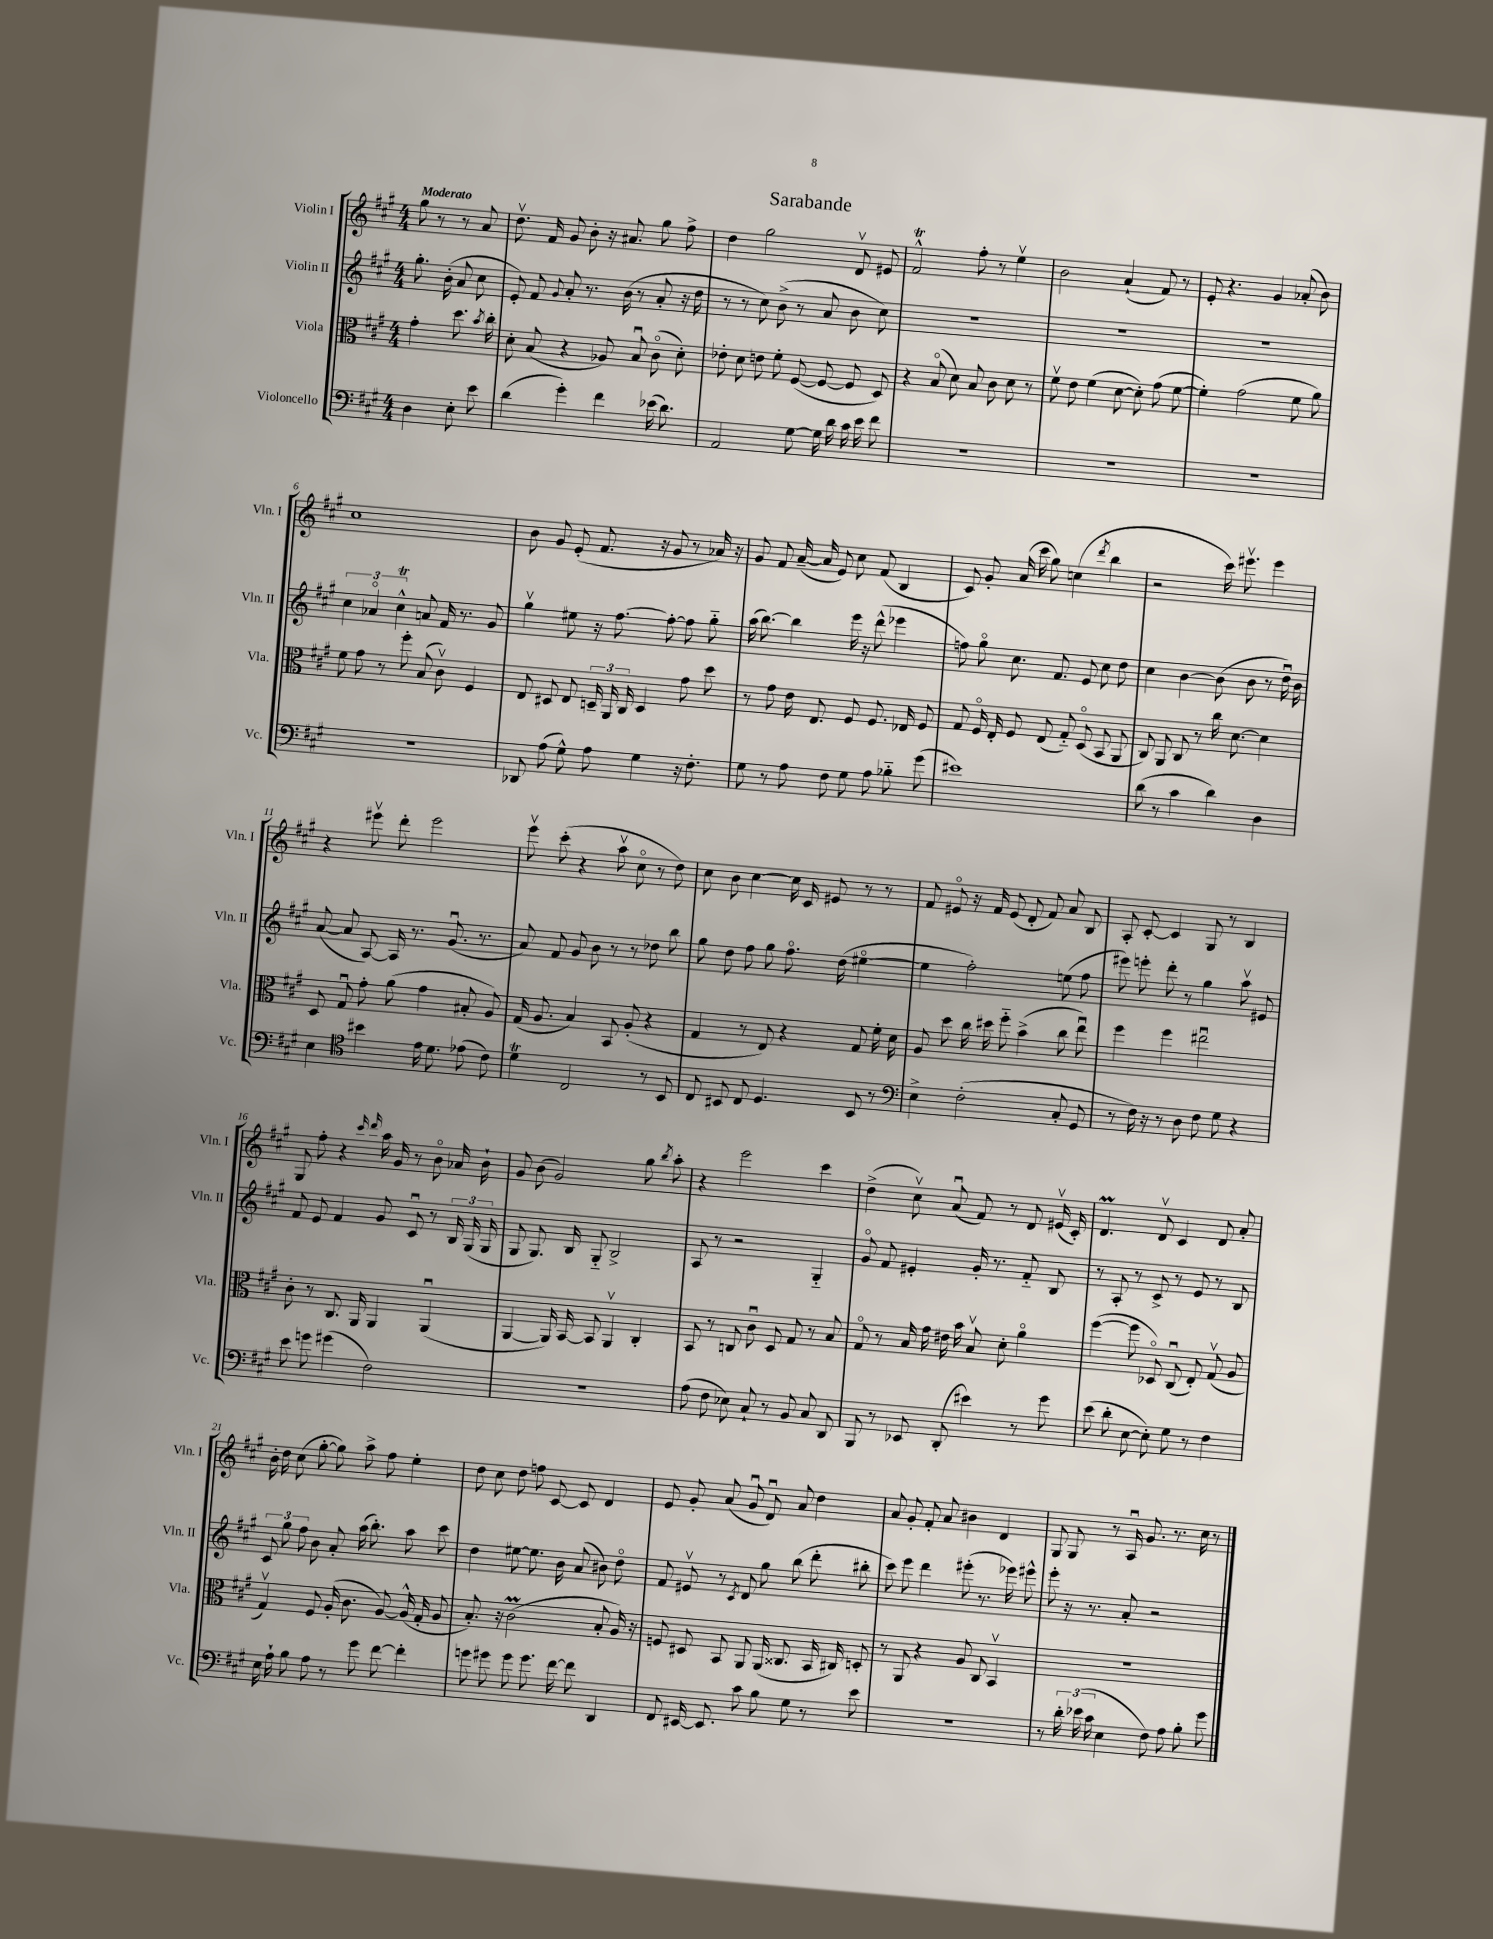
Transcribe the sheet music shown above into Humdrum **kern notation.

**kern	**kern	**kern	**kern
*staff4	*staff3	*staff2	*staff1
*clefF4	*clefC3	*clefG2	*clefG2
*k[f#c#g#]	*k[f#c#g#]	*k[f#c#g#]	*k[f#c#g#]
*M4/4	*M4/4	*M4/4	*M4/4
4D\	4g#'\	8.gg#'\	8gg#\
.	.	.	8r
.	.	(16b'\	.
8E'\	8.dd\	8a/	8r
8e\	.	8cc#\	8a/
.	8qb/	.	.
.	16cc#'\	.	.
=	=	=	=
(4d\	8d'\	8e'/)	8.ddv\
.	(8B/	8f#/	.
.	.	.	16f#/
.	.	8qqg#/	.
4g#'\)	4r	8a'/	8g#/
.	.	8.r	8b'\
4f#\	8A-/)	.	16r
.	.	(16b\	8.a#/
.	8Bu/	8r	.
(16e-\	(8c#o\	8a'/	8gg#\
8.d\)	.	.	.
.	8d'\)	16r	8ff#^\
.	.	16dd\	.
=	=	=	=
2AA/	8e-'\	8r	4dd\
.	8d\	8r	.
.	8e\	8cc#\)	2gg#\
.	8f#'\	(8b^\	.
[8G#\	([8F#/	8r	.
16G#\]	8F#/_	8a/	.
16d\	.	.	.
16c#\	8F#/]	8b\	8dv/
16e\	.	.	.
8f#\	8D/)	8cc#\)	8e#/
=	=	=	=
1r	4r	1r	2f#^^/
.	(8Bo/	.	.
.	8d\)	.	.
.	8B/	.	8ff#'\
.	8c#\	.	8r
.	8d\	.	4eev\
.	8r	.	.
=	=	=	=
1r	8f#v\	1r	2b\
.	8e\	.	.
.	(4f#\	.	.
.	[8d\	.	(4a`/
.	8d'\])	.	.
.	(8g#\	.	8f#/)
.	[8f#\	.	8r
=	=	=	=
1r	4f#'\])	1r	8e'/
.	.	.	4.r
.	(2g#\	.	.
.	.	.	4g#/
.	8f#\	.	(8a-'/
.	8a\)	.	8b\)
=	=	=	=
1r	8f#\	6cc#\	1cc#
.	8g#\	.	.
.	.	6a-o/	.
.	8r	.	.
.	.	6cc#^^\	.
.	8ff#'\	.	.
.	(8B/	8a/	.
.	8c#v\)	16f#/	.
.	.	8.r	.
.	4F#/	.	.
.	.	8g#/	.
=	=	=	=
8DD-/	8E/	4gg#v\	8b\
(8A\	8D#/	.	8g#/
8G#^^\)	8E/	8ee#\	(8e'/
8A\	24D~/	16r	8.f#/
.	24AA/	.	.
.	.	[8.ff#\	.
.	24C#/	.	.
4G#\	4D/	.	.
.	.	.	16r
.	.	8ff#'\_	8g#/
16r	8g#\	8ff#\]	8r
8.F#'\	.	.	.
.	8dd\	8gg#'~\	16a-/)
.	.	.	16r
=	=	=	=
8G#\	8r	(16aa\	8g#/
.	.	[8.bb\)	.
8r	8g#\	.	8f#/
8A\	16e\	4bb\]	([16a~/
.	8.E/	.	16a/]
8F#\	.	.	8e/)
8G#\	8F#/	16eee\	8cc#\
.	.	16r	.
8A\	8.F#/	(8ddd^^\	(8f#/
8B-'~\	.	4eee-\	4B/
.	16E-/	.	.
(8g#\	8F#/	.	.
=	=	=	=
1e#)	8G#/	8ff\)	8c#/)
.	16F#o/	8gg#o\	8g#'/
.	16E'/	.	.
.	8F#/	8.cc#\	(16a/
.	.	.	16ccc#\
.	(8E/	.	8gg#\)
.	.	8.f#/	.
.	8G#'~/)	.	(4cc\
.	(8Do/	8e/	.
.	.	.	8qddd/
.	8BB/	8cc#\	4bb\
.	8AA/	8dd\	.
=	=	=	=
(8d\	8C#/)	4cc#\	2r
8r	8AA/	.	.
4c#\	8C#/	[4b\	.
.	8r	.	.
4d\)	16cc#\	(8b\]	16ccc#\)
.	[8.d\	.	8.eee#v\
.	.	8b\	.
4D\	4d\]	8r	4eee#\
.	.	16ddu\)	.
.	.	16b\	.
=	=	=	=
4E\	8D/	([8a/	4r
.	8G#u/	8a/]	.
*clefC4	*	*	*
4b#\	8g#'\	[8A/)	8eee#v\
.	(8a\	16A/]	8ddd'\
.	.	8.r	.
16e\	4g#\	.	2eee#\
8.d\	.	.	.
.	.	(8.g#u/	.
(8e-\	8B#'/	.	.
.	.	8.r	.
8c#\)	8A/)	.	.
=	=	=	=
4d\	(16G#/	8a/)	8eeev\
.	8.A/	.	.
.	.	8f#/	(8ccc#'\
2C#/	4B/)	8g#/	4r
.	.	8b\	.
.	8BB/	8r	8aav\
.	(8A'/	8r	8cc#o\
8r	4r	8dd-\	8r
8BB/	.	8bb\	8dd\)
=	=	=	=
8C#/	4G#/	8gg#\	8cc#\
8BB#/	.	8dd\	8b\
8C#/	8r	8ff#\	[4cc#\
4.D/	8E/)	8gg#\	.
.	4r	8.ff#o\	16cc#\]
.	.	.	16c#/
.	.	.	8e#/
.	.	(16dd\	.
8BB#/	8G#/	[4ee#o\	8r
8r	16f#'\	.	8r
.	16d\	.	.
=	=	=	=
*clefF4	*	*	*
4E^\	8A/	4ee#\]	8f#/
.	8dd\	.	8e#o/
(2F#'\	16cc#\	2ff#'\)	16r
.	16dd#\	.	16f#/
.	8ff#'~\	.	(8e#/
.	(4b^\	.	8d'/
.	.	.	8f#/)
8C#'/	8cc#\	(8ee\	8a/
8GG#/	8eeu\)	8ff#\	8B/
=	=	=	=
8r	4ff#\	8eee#\)	8A'/
16F#\)	.	8eee'\	[8c#'/
16r	.	.	.
8r	4ff#\	8ddd'\	4c#/]
8D\	.	8r	.
8F#\	2ee#u\	4gg#\	8G#/
8G#\	.	.	8r
4r	.	8aav\	4B/
.	.	8e#/	.
=	=	=	=
8e\	8c#'\	8f#/	8G#/
8g\	8r	8e/	8ff#'\
(4g#\	8.C#/	4f#/	4r
.	16AA/	.	.
.	.	.	16qqccc#/
.	.	.	16qqddd/
2F#\)	4AA/	8g#/	16aa\
.	.	.	16g#/
.	.	8c#u/	8r
.	(4AAu/	8r	8bo\
.	.	24B/	16a-/
.	.	(24G#/	.
.	.	.	16b`\
.	.	24G#/	.
=	=	=	=
1r	[4AA/	8G#/	8g#/
.	.	8.G#/)	(8b\
.	16AA/])	.	2g#/)
.	[16BB/	16B/	.
.	8BB/]	8G#'~/	.
.	4AAv/	2B^/	.
.	4C#'/	.	8gg#\
.	.	.	8qbb/
.	.	.	8aa'\
=	=	=	=
(8A\	8BB/	8A/	4r
8F#\	8r	8r	.
8E-\)	8C/	2r	2eee\
8C#`/	8c#u\	.	.
8r	8D/	.	.
8BB/	8G#/	.	.
8C#/	8r	4G#'~/	4ccc#\
8DD/	8B/	.	.
=	=	=	=
8BBB/	8G#o/	8g#o/	(4dd^\
8r	8r	8f#/	.
8EE-/	16B/	4e#'/	8cc#v\)
.	16g#\	.	.
(8DD'/	16e#\	.	(8au/
.	16b\	.	.
4e#\)	8Bv/	16g#'/	8f#/)
.	.	8.r	.
.	8d'\	.	8r
8r	4ao\	8f#'~/	8d/
8g#\	.	8B/	(16e#v/
.	.	.	16c#'/)
=	=	=	=
(8e\	([4ff#\	8r	4.d/
8d'\	.	8A'/	.
[8E\	8ff#\]	8r	.
8E'\])	8D-o/)	8c#^/	8dv/
8G#\	(8C#u/	8r	4c#/
8r	8E'/)	8e/	.
4F#\	(8G#v/	8r	8d/
.	8A/	8B/	8a'/
=	=	=	=
16E\	4G#v/)	12c#/	16b'\
16A`\	.	.	16dd\
.	.	12gg#\	.
8B\	.	.	(8cc#\
.	.	12ff#\	.
8A\	8F#/	8b\	[8gg#'\
8r	(16A'/	8a'/	8gg#\])
.	8.c#\	.	.
8g#\	.	(16aa\	8aa^\
.	.	8.bb'\)	.
[8f#\	[8A/)	.	8ff#\
4f#'\]	(16A^^/]	8aa\	4ee'\
.	16G#'/	.	.
.	8A/	8ccc#\	.
=	=	=	=
8g\	8.B'/)	4dd\	8dd\
8g#\	.	.	8cc#\
.	16r	.	.
8g#\	(2c#\	[8ee#\	8dd\
8.g#\	.	8.ee#\]	8ff\
.	.	.	[8c#/
[16f#\	.	16b\	.
8f#\]	.	(8a/	8c#/]
4DD/	8B'/	8b#\)	4d/
.	16A/)	8ddo\	.
.	16r	.	.
=	=	=	=
8FF#/	8F/	8f#/	8e/
[16EE#/	8D#/	8e#v/	8g#'/
8.EE#/]	.	.	.
.	8BB/	8r	(8a/
.	.	8qc#/	.
8c#\	8AA/	8d/	8g#u/
8B\	(16AA/	8gg#\	8du/)
.	8.C##/	.	.
8G#\	.	(8bb\	8a/
8r	16BB/	8ddd'\	4dd\
.	16C#/)	.	.
8e\	8D'/	8bb#'\	.
=	=	=	=
1r	8r	8ccc#\)	8a/
.	8AA/	8eee\	8g#'/
.	4r	4ddd\	8f#'/
.	.	.	8a/
.	8A/	(8eee#'\	4b#\
.	8C#/	8.r	.
.	4BBv/	.	4d/
.	.	16eee-\)	.
.	.	8eee#^^\	.
=	=	=	=
8r	1r	8eee'\	8G#/
24d'\	.	16r	8G#/
(24e-\	.	.	.
.	.	8.r	.
24c#\	.	.	.
4E\	.	.	8r
.	.	8a'/	16Au/
.	.	.	8.g#/
8F#\)	.	2r	.
8A\	.	.	8.r
8B'\	.	.	.
.	.	.	16cc#\
8g#\	.	.	8r
==	==	==	==
*-	*-	*-	*-
